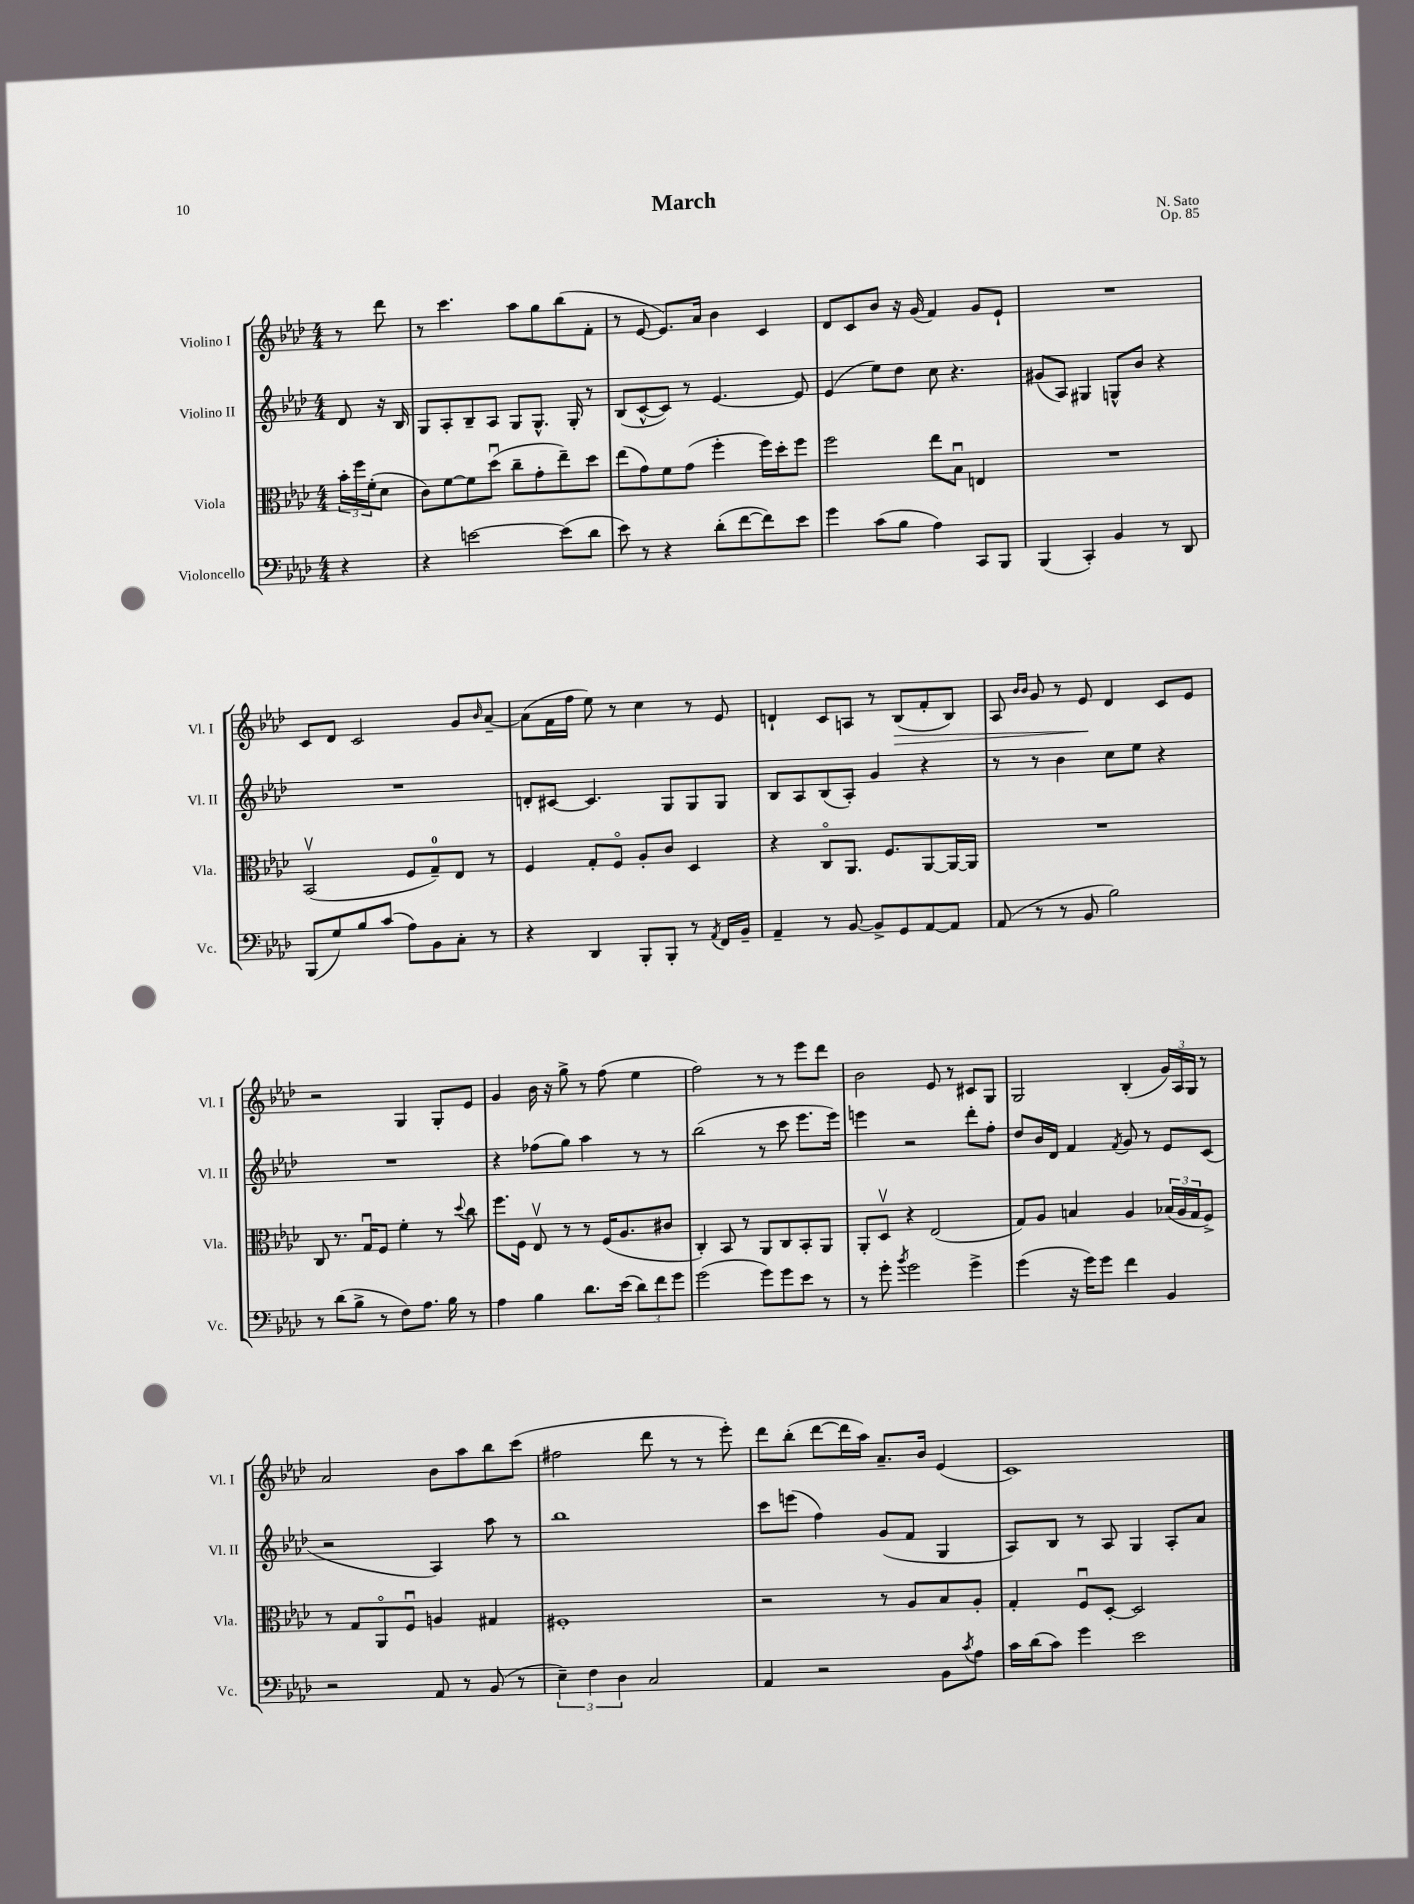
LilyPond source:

\header { title = "March" composer = "N. Sato" opus = "Op. 85" }
<<
\new StaffGroup <<
\new Staff = "s0" \with { instrumentName = "Violino I" shortInstrumentName = "Vl. I" } {
    \clef treble \key aes \major \numericTimeSignature \time 4/4 \partial 4
    r8 des'''8 |
    r8 c'''4. aes''8 g''8 bes''8( f'8-. |
    r8 ees'8~ ees'8.) aes'16 bes'4 c'4 |
    des'8 c'8 bes'8 r16 g'16( f'4) g'8 ees'8-! |
    R1 |
    c'8 des'8 c'2 g'8 \grace { bes'16 } aes'8~-- |
    aes'8( f'16 f''16 ees''8) r8 c''4 r8 ees'8 |
    d'4-! c'8 a8 r8 bes8\>( f'8-. bes8) |
    aes8 \grace { bes'16 bes'16 } g'8 r8 ees'8\! des'4 c'8 ees'8 |
    r2 g4 g8-. ees'8 |
    g'4 bes'16 r16 g''8-> r8 f''8( ees''4 |
    f''2) r8 r8 ees'''8 des'''8 |
    bes'2 ees'8 r8 cis'8 g8 |
    g2 bes4-.( \tuplet 3/2 { g'16) aes16 g16 } r8 |
    aes'2 bes'8 aes''8 bes''8 c'''8( |
    fis''2 des'''8 r8 r8 ees'''8-.) |
    des'''8 bes''8-.( des'''8~ des'''16 aes''16) aes'8.-- bes'16 ees'4( |
    c'1) \bar "|." |
}
\new Staff = "s1" \with { instrumentName = "Violino II" shortInstrumentName = "Vl. II" } {
    \clef treble \key aes \major \numericTimeSignature \time 4/4 \partial 4
    des'8 r16 bes16 |
    g8 aes8-. bes8-- aes8 g8 g8.-^ g16-. r8 |
    bes8( c'8~-^ c'8) r8 ees'4.~ ees'8 |
    ees'4( ees''8) des''8 c''8 r4. |
    gis'8( aes8) gis4 g8-^ bes'8 r4 |
    R1 |
    d'8-. cis'8~ cis'4. g8 g8 g8 |
    bes8 aes8 bes8( aes8-.) g'4 r4 |
    r8 r8 bes'4 c''8 ees''8 r4 |
    R1 |
    r4 fes''8( g''8) aes''4 r8 r8 |
    bes''2( r8 c'''8 ees'''8. ees'''16) |
    e'''4 r2 des'''8-. f''8-. |
    des''8 bes'16 des'16 f'4 \acciaccatura { f'8 } g'8 r8 ees'8 c'8( |
    r2 aes4) aes''8 r8 |
    bes''1 |
    c'''8 e'''8( f''4) g'8( f'8 g4 |
    aes8) bes8 r8 aes8 g4 aes8-. aes'8 \bar "|." |
}
\new Staff = "s2" \with { instrumentName = "Viola" shortInstrumentName = "Vla." } {
    \clef alto \key aes \major \numericTimeSignature \time 4/4 \partial 4
    \tuplet 3/2 { bes'16-. f''16 f'16-.( } des'8 |
    c'8) f'8~ f'8 des''8\downbow( c''8-- g'8-. ees''8--) des''8 |
    ees''8( g'8) f'8 g'8( f''4-. f''16) des''16-. f''8 |
    f''2 ees''8 bes8\downbow e4 |
    R1 |
    bes,2\upbow( f8 g8-0--) ees8 r8 |
    f4 g8-. f8\flageolet aes8-. c'8 des4 |
    r4 c8\flageolet aes,8. f8. aes,8~ aes,16~ aes,16 |
    R1 |
    c8 r8. g16\downbow f8 f'4-. r8 \appoggiatura { des''8 } c''8 |
    f''8. f16 ees8\upbow r8 r8 f16( aes8. cis'8 |
    c4-.) bes,8 r8 aes,8 c8 bes,8-. aes,8 |
    aes,8-. des8\upbow r4 ees2( |
    g8) aes8 b4 aes4 \tuplet 3/2 { bes16( aes16 g16 } f8->) |
    r8 g8 aes,8\flageolet f8\downbow a4 gis4 |
    fis1-. |
    r2 r8 aes8 bes8 aes8-. |
    g4-. f8\downbow des8~-. des2 \bar "|." |
}
\new Staff = "s3" \with { instrumentName = "Violoncello" shortInstrumentName = "Vc." } {
    \clef bass \key aes \major \numericTimeSignature \time 4/4 \partial 4
    r4 |
    r4 e'2~ e'8( des'8 |
    ees'8) r8 r4 des'8-.( f'8~ f'8) ees'8 |
    g'4 c'8( bes8 aes4) c,8 bes,,8 |
    bes,,4( c,4-.) bes,4 r8 des,8 |
    bes,,8( g8) bes8 c'8( aes8) bes,8 c8-. r8 |
    r4 des,4 bes,,8-. bes,,8-. r8 \acciaccatura { aes,8 } f,16 bes,16-- |
    aes,4-- r8 bes,8~ bes,8-> g,8 aes,8~ aes,8 |
    aes,8( r8 r8 bes,8 bes2) |
    r8 des'8( bes8-> r8 f8) aes8. bes16 r8 |
    aes4 bes4 des'8. ees'16( \tuplet 3/2 { des'8) f'8 g'8 } |
    g'2( g'8) g'8 ees'8 r8 |
    r8 g'8-. \acciaccatura { bes'8 } g'2 g'4-> |
    g'4( r16 g'16) g'8 f'4 bes,4 |
    r2 aes,8 r8 bes,8( r8 |
    \tuplet 3/2 { ees4--) f4 des4 } c2 |
    aes,4 r2 bes,8 \acciaccatura { c'8 } aes8 |
    c'16 des'16( c'8) g'4 ees'2 \bar "|." |
}
>>
>>
\layout { \context { \Score \remove "Bar_number_engraver" } }
